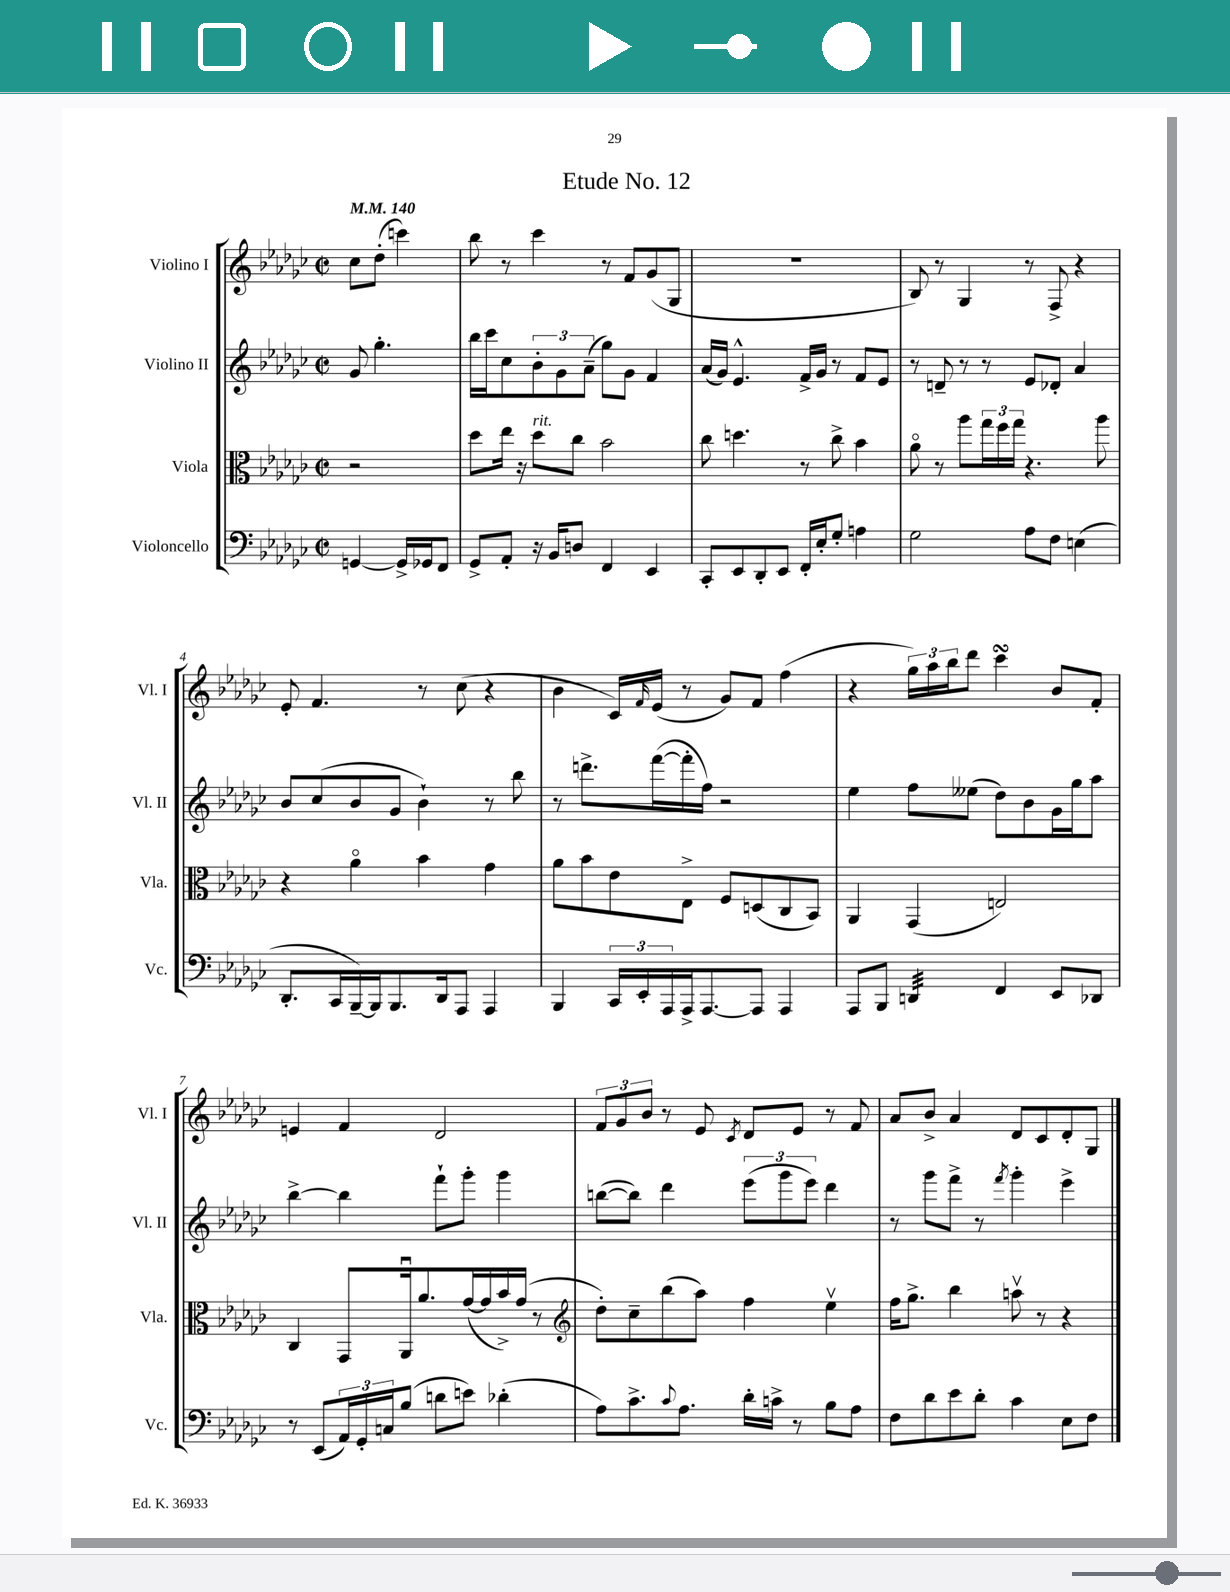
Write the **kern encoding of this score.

**kern	**kern	**kern	**kern
*staff4	*staff3	*staff2	*staff1
*clefF4	*clefC3	*clefG2	*clefG2
*k[b-e-a-d-g-c-]	*k[b-e-a-d-g-c-]	*k[b-e-a-d-g-c-]	*k[b-e-a-d-g-c-]
*M2/2	*M2/2	*M2/2	*M2/2
*met(c|)	*met(c|)	*met(c|)	*met(c|)
*MM140	*MM140	*MM140	*MM140
[4GG/	2r	8g-/	8cc-\L
.	.	4.gg-'\	(8dd-'\J
16GG^/]LL	.	.	4ccc\)
16GG-/J	.	.	.
8FF/J	.	.	.
=	=	=	=
8GG-^/L	8dd-\L	16bb-\LL	8bb-\
.	.	16ccc-\J	.
8AA-'/J	16ee-\Jk	8cc-\	8r
.	16r	.	.
16r	8dd-\L	12b-'\	4ccc-\
16BB-/LK	.	.	.
.	.	12g-\	.
8D/J	8cc-\J	.	.
.	.	(12a-~\J	.
4FF/	2b-\	8gg-\L)	8r
.	.	8g-\J	8f/L
4EE-/	.	4f/	(8g-/
.	.	.	8G-/J
=	=	=	=
8CC-'/L	8cc-\	(16a-/LL	1r
.	.	16g-/JJ)	.
8EE-/	4.dd\	4.e-^^/	.
8DD-'/	.	.	.
8EE-/J	.	.	.
16FF'/LL	8r	16f^/LL	.
16E-'/J	.	16g-/JJ	.
8G-'/J	8cc-^\	8r	.
4A\	4b-\	8f/L	.
.	.	8e-/J	.
=	=	=	=
2G-\	8a-o\	8r	8B-/)
.	8r	8d~/	8r
.	8aa-\L	8r	4G-/
.	24gg-\L	8r	.
.	24ff\	.	.
.	24gg-\JJ	.	.
8A-\L	4.r	8e-/L	8r
8F\J	.	8d-'/J	8F^/
(4E\	.	4a-/	4r
.	8aa-\	.	.
=	=	=	=
8.DD-'/L	4r	8b-/L	8e-'/
.	.	(8cc-/	4.f/
16CC-/L	.	.	.
[16BBB-~/)	4a-o\	8b-/	.
16BBB-/]J	.	.	.
8.BBB-/	.	8g-/J	.
.	4b-\	4b-`\)	8r
16DD-/k	.	.	.
8AAA-/J	.	.	(8cc-\
4AAA-/	4g-\	8r	4r
.	.	8bb-\	.
=	=	=	=
4BBB-/	8a-\L	8r	4b-\
.	8b-\	8.ddd^\L	.
24CC-/LL	8e-\	.	16c-/LL)
24EE-'/	.	.	.
.	.	.	16qqf/
.	.	([16fff\L	(16e-/JJ
24AAA-/	.	.	.
16AAA-^/J	8E-^\J	16fff'\]	8r
[8.AAA-/	.	16ff\JJ)	.
.	8F/L	2r	8g-/L)
8AAA-/]J	(8D/	.	8f/J
4AAA-/	8C-/	.	(4ff\
.	8BB-/J)	.	.
=	=	=	=
8AAA-/L	4AA-/	4ee-\	4r
8BBB-/J	.	.	.
4DD/	(4GG-/	8ff\L	24gg-\LL)
.	.	.	24aa-\
.	.	.	24bb-\J
.	.	(8ee--\J	8ddd-\J
4FF/	2E/)	8dd-\L)	4ccc-\
.	.	8b-\	.
8EE-/L	.	16g-\L	8b-/L
.	.	16gg-\J	.
8DD-/J	.	8aa-\J	8f'/J
=	=	=	=
8r	4C-/	[4bb-^\	4e/
(8EE-/L	.	.	.
24AA-/L)	8GG-/L	4bb-\]	4f/
24GG-'/	.	.	.
24C/J	.	.	.
(8B-/J	16AA-u/k	.	.
.	8.a-/	.	.
8d\L	.	8fff`\L	2d-/
8e\J)	([16g-/L	8ggg-'\J	.
.	16g-/]	.	.
(4d-'\	16b-^/)	4ggg-\	.
.	(16g-/JJ	.	.
.	8r	.	.
=	=	=	=
*	*clefG2	*	*
8A-\L)	8dd-'\L)	([8bb\L	12f/L
.	.	.	12g-/
8.c-^\	8cc-~\	8bb\]J)	.
.	.	.	12b-/J
.	(8bb-\	4ddd-\	8r
8qqc-/	.	.	.
8.A-\J	.	.	.
.	8aa-\J)	.	8e-/
.	.	.	8qc-/
16d-'\LL	4ff\	(12eee-\L	8d-/L
16c^\JJ	.	.	.
.	.	12ggg-\	.
8r	.	.	8e-/J
.	.	12eee-\J)	.
8B-\L	4ee-v\	4ddd-\	8r
8A-\J	.	.	8f/
=	=	=	=
8F\L	16ff\LK	8r	8a-/L
.	8.gg-^\J	.	.
8d-\	.	8ggg-\L	8b-^/J
8e-\	4bb-\	8fff^\J	4a-/
8d-'\J	.	8r	.
.	.	8qfff/	.
4c-\	8aav\	4ggg-'\	8d-/L
.	8r	.	8c-/
8E-\L	4r	4eee-^\	8d-'/
8F\J	.	.	8G-/J
==	==	==	==
*-	*-	*-	*-
